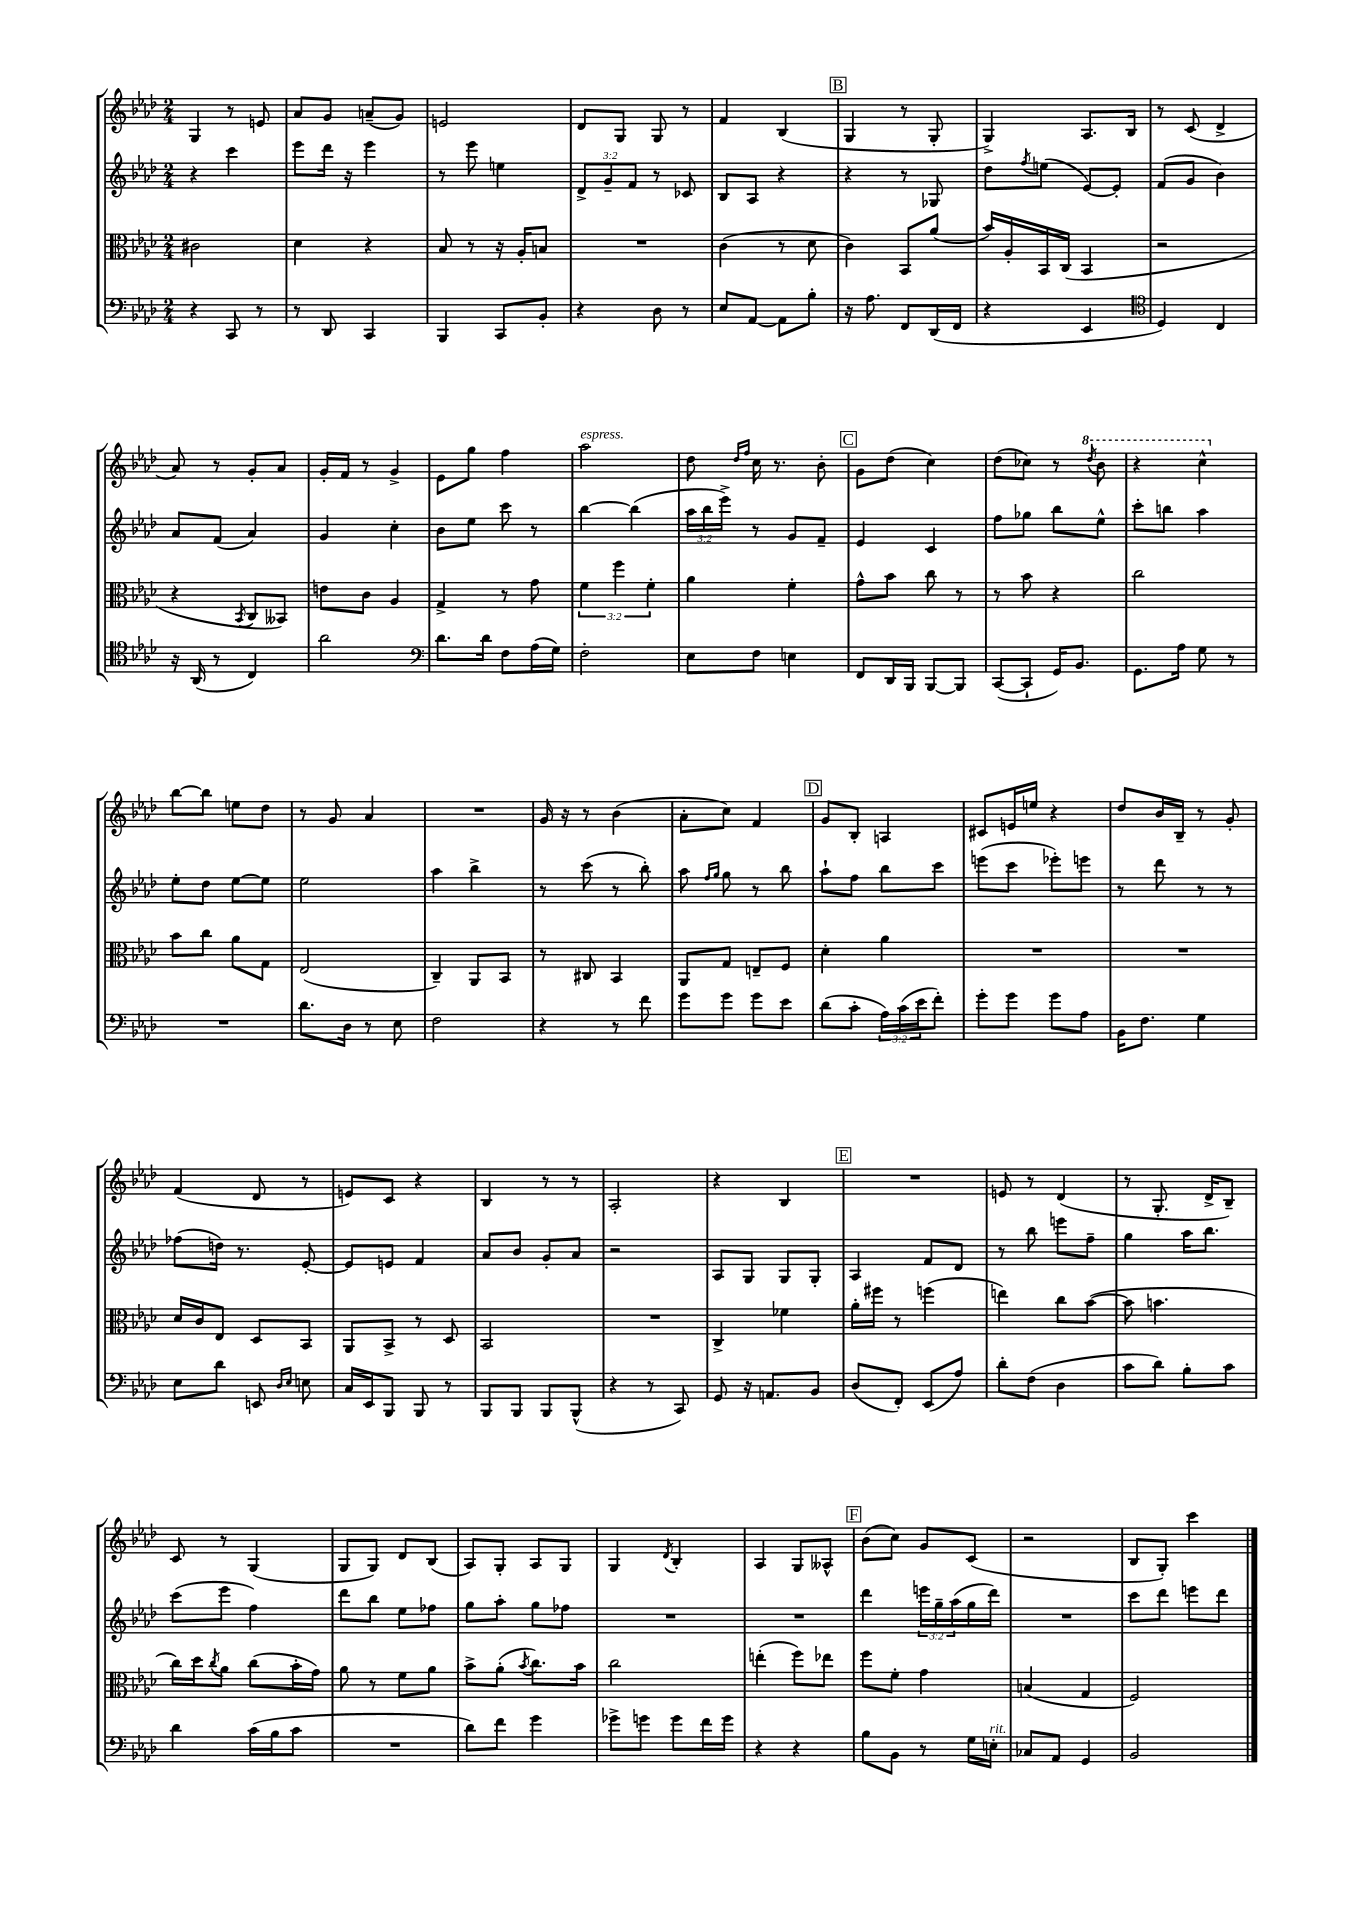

**kern	**kern	**kern	**kern
*staff4	*staff3	*staff2	*staff1
*clefF4	*clefC3	*clefG2	*clefG2
*k[b-e-a-d-]	*k[b-e-a-d-]	*k[b-e-a-d-]	*k[b-e-a-d-]
*M2/4	*M2/4	*M2/4	*M2/4
4r	2c#\	4r	4G/
8CC/	.	4ccc\	8r
8r	.	.	8e/
=	=	=	=
8r	4d-\	8eee-\L	8a-/L
8DD-/	.	16ddd-\Jk	8g/J
.	.	16r	.
4CC/	4r	4eee-\	(8a~/L
.	.	.	8g/J)
=	=	=	=
4BBB-/	8B-/	8r	2e/
.	8r	8eee-\	.
8CC/L	16r	4ee\	.
.	16A-'/LK	.	.
8BB-'/J	8B/J	.	.
=	=	=	=
4r	2r	12d-^/L	8d-/L
.	.	12g~/	.
.	.	.	8G/J
.	.	12f/J	.
8D-\	.	8r	8G/
8r	.	8c-/	8r
=	=	=	=
8E-/L	(4c\	8B-/L	4f/
[8AA-/J	.	8A-/J	.
8AA-\]L	8r	4r	(4B-/
8B-'\J	8d-\	.	.
=	=	=	=
16r	4c\)	4r	4G/
8.A-\	.	.	.
8FF/L	8BB-/L	8r	8r
(16DD-/L	(8a-/J	8G-/	8G'/
16FF/JJ	.	.	.
=	=	=	=
4r	16b-/LL)	8dd-\L	4G^/)
.	16A-'/	.	.
.	.	8qff/	.
.	16BB-/	(8ee\J	.
.	(16C/JJ	.	.
4EE-/	4BB-/	[8e-/L)	8.A-/L
.	.	8e-'/]J	.
.	.	.	16B-/Jk
=	=	=	=
*clefC4	*	*	*
4D-/)	2r	(8f/L	8r
.	.	8g/J	(8c/
4C/	.	4b-\)	4d-^/
=	=	=	=
16r	4r	8a-/L	8a-/)
(16AA-/	.	.	.
8r	.	(8f/J	8r
.	8qBB-/	.	.
4C/)	8C/L	4a-/)	8g'/L
.	8BB--/J)	.	8a-/J
=	=	=	=
2a-\	8e\L	4g/	16g'/LL
.	.	.	16f/JJ
.	8c\J	.	8r
.	4A-/	4cc'\	4g^/
=	=	=	=
*clefF4	*	*	*
8.d-\L	4G^/	8b-\L	8e-\L
.	.	8ee-\J	8gg\J
16d-\Jk	.	.	.
8F\L	8r	8ccc\	4ff\
(16A-\L	8g\	8r	.
16G\JJ)	.	.	.
=	=	=	=
2F'\	6f\	[4bb-\	2aa-\
.	6ff\	.	.
.	.	(4bb-\]	.
.	6f'\	.	.
=	=	=	=
8E-\L	4a-\	24aa-\LL	8dd-\
.	.	24bb-\	.
.	.	24eee-^\JJ)	.
.	.	.	16qqdd-/LL
.	.	.	16qqff/JJ
8F\J	.	8r	16cc\
.	.	.	8.r
4E\	4f'\	8g/L	.
.	.	8f~/J	8b-'\
=	=	=	=
8FF/L	8g^^\L	4e-/	8g\L
16DD-/L	8b-\J	.	(8dd-\J
16BBB-/JJ	.	.	.
[8BBB-/L	8cc\	4c/	4cc\)
8BBB-/]J	8r	.	.
=	=	=	=
([8CC/L	8r	8ff\L	(8dd-\L
8CC`/]J	8b-\	8gg-\J	8cc-\J)
16GG/LK)	4r	8bb-\L	8r
8.BB-/J	.	.	.
.	.	.	8qddd-/
.	.	8ee-^^\J	8bb-\
=	=	=	=
8.GG\L	2cc\	8ccc'\L	4r
.	.	8bb\J	.
16A-\Jk	.	.	.
8G\	.	4aa-\	4ccc^^\
8r	.	.	.
=	=	=	=
2r	8b-\L	8ee-'\L	[8bb-\L
.	8cc\J	8dd-\J	8bb-\]J
.	8a-\L	[8ee-\L	8ee\L
.	8G\J	8ee-\]J	8dd-\J
=	=	=	=
8.d-\L	(2E-/	2ee-\	8r
.	.	.	8g/
16D-\Jk	.	.	.
8r	.	.	4a-/
8E-\	.	.	.
=	=	=	=
2F\	4C~/)	4aa-\	2r
.	8AA-/L	4bb-^\	.
.	8BB-/J	.	.
=	=	=	=
4r	8r	8r	16g/
.	.	.	16r
.	8C#/	(8ccc\	8r
8r	4BB-/	8r	(4b-\
8f\	.	8bb-'\)	.
=	=	=	=
8g\L	8AA-/L	8aa-\	8a-'\L
.	.	16qqff/LL	.
.	.	16qqgg/JJ	.
8g\J	8G/J	8gg\	8cc\J)
8g\L	8E~/L	8r	4f/
8e-\J	8F/J	8bb-\	.
=	=	=	=
(8d-\L	4d-'\	8aa-`\L	8g/L
8c'\J	.	8ff\J	8B-'/J
24A-\LL)	4a-\	8bb-\L	4A/
(24c\	.	.	.
24e-\J	.	.	.
8f'\J)	.	8ccc\J	.
=	=	=	=
8g'\L	2r	(8eee\L	8c#/L
8g\J	.	8ccc\J	16e/L
.	.	.	16ee/JJ
8g\L	.	8eee-'\L)	4r
8A-\J	.	8eee\J	.
=	=	=	=
16BB-\LK	2r	8r	8dd-/L
8.F\J	.	.	.
.	.	8ddd-\	16b-/L
.	.	.	16B-~/JJ
4G\	.	8r	8r
.	.	8r	8g'/
=	=	=	=
8E-\L	16d-/LL	(8ff-\L	(4f/
.	16c/J	.	.
8d-\J	8E-/J	16dd\Jk)	.
.	.	8.r	.
8EE/	8D-/L	.	8d-/
16qqD-/LL	.	.	.
16qqE-/JJ	.	.	.
8E\	8BB-/J	[8e-'/	8r
=	=	=	=
16C/LL	8AA-/L	8e-/]L	8e/L)
16EE-/J	.	.	.
8BBB-/J	8BB-^/J	8e/J	8c/J
8BBB-/	8r	4f/	4r
8r	8D-/	.	.
=	=	=	=
8BBB-/L	2BB-/	8a-/L	4B-/
8BBB-/J	.	8b-/J	.
8BBB-/L	.	8g'/L	8r
(8BBB-^^/J	.	8a-/J	8r
=	=	=	=
4r	2r	2r	2A-'/
8r	.	.	.
8CC/)	.	.	.
=	=	=	=
8GG/	4C^/	8A-/L	4r
16r	.	8G/J	.
8.AA/L	.	.	.
.	4f-\	8G/L	4B-/
8BB-/J	.	8G'/J	.
=	=	=	=
(8D-/L	16a-'\LL	4A-/	2r
.	16ff#\JJ	.	.
8FF'/J)	8r	.	.
(8EE-/L	(4ff\	8f/L	.
8A-/J)	.	8d-/J	.
=	=	=	=
8d-'\L	4ee\)	8r	8e/
(8F\J	.	8bb-\	8r
4D-\	8cc\L	8eee\L	(4d-/
.	([8b-\J	8ff~\J	.
=	=	=	=
8c\L	8b-\]	4gg\	8r
8d-\J)	4.b\	.	8.G'/
8B-'\L	.	16aa-\LK	.
.	.	8.bb-\J	16d-^/LK
8c\J	.	.	8B-~/J)
=	=	=	=
4d-\	16cc\LL)	(8ccc\L	8c/
.	16dd-\J	.	.
.	8qcc/	.	.
.	8a-\J	8eee-\J	8r
(16c\LL	(8cc\L	4ff\)	(4G/
16B-\J	.	.	.
8c\J	16b-'\L	.	.
.	16g\JJ)	.	.
=	=	=	=
2r	8a-\	8ddd-\L	8G/L
.	8r	8bb-\J	8G/J)
.	8f\L	8ee-\L	8d-/L
.	8a-\J	8ff-\J	(8B-/J
=	=	=	=
8d-\L)	8b-^\L	8gg\L	8A-/L)
8f\J	(8a-'\J	8aa-'\J	8G'/J
.	8qb-/	.	.
4g\	8.cc\L)	8gg\L	8A-/L
.	.	8ff-\J	8G/J
.	16b-\Jk	.	.
=	=	=	=
8g-^\L	2cc\	2r	4G/
8g\J	.	.	.
.	.	.	8qd-/
8g\L	.	.	4B-'/
16f\L	.	.	.
16g\JJ	.	.	.
=	=	=	=
4r	(4ee'\	2r	4A-/
4r	8ff\L)	.	8G/L
.	8ee-\J	.	8A--^^/J
=	=	=	=
8B-\L	8ff\L	4ddd-\	(8b-\L
8BB-\J	8f'\J	.	8cc\J)
8r	4g\	24eee\LL	8g/L
.	.	24gg~\	.
.	.	(24aa-\	.
16G\LL	.	16gg\	(8c/J
16E'\JJ	.	16ddd-\JJ)	.
=	=	=	=
8C-/L	(4B/	2r	2r
8AA-/J	.	.	.
4GG/	4G/	.	.
=	=	=	=
2BB-/	2F/)	8ccc\L	8B-/L
.	.	8ddd-\J	8G'/J)
.	.	8eee\L	4ccc\
.	.	8ddd-\J	.
==	==	==	==
*-	*-	*-	*-
